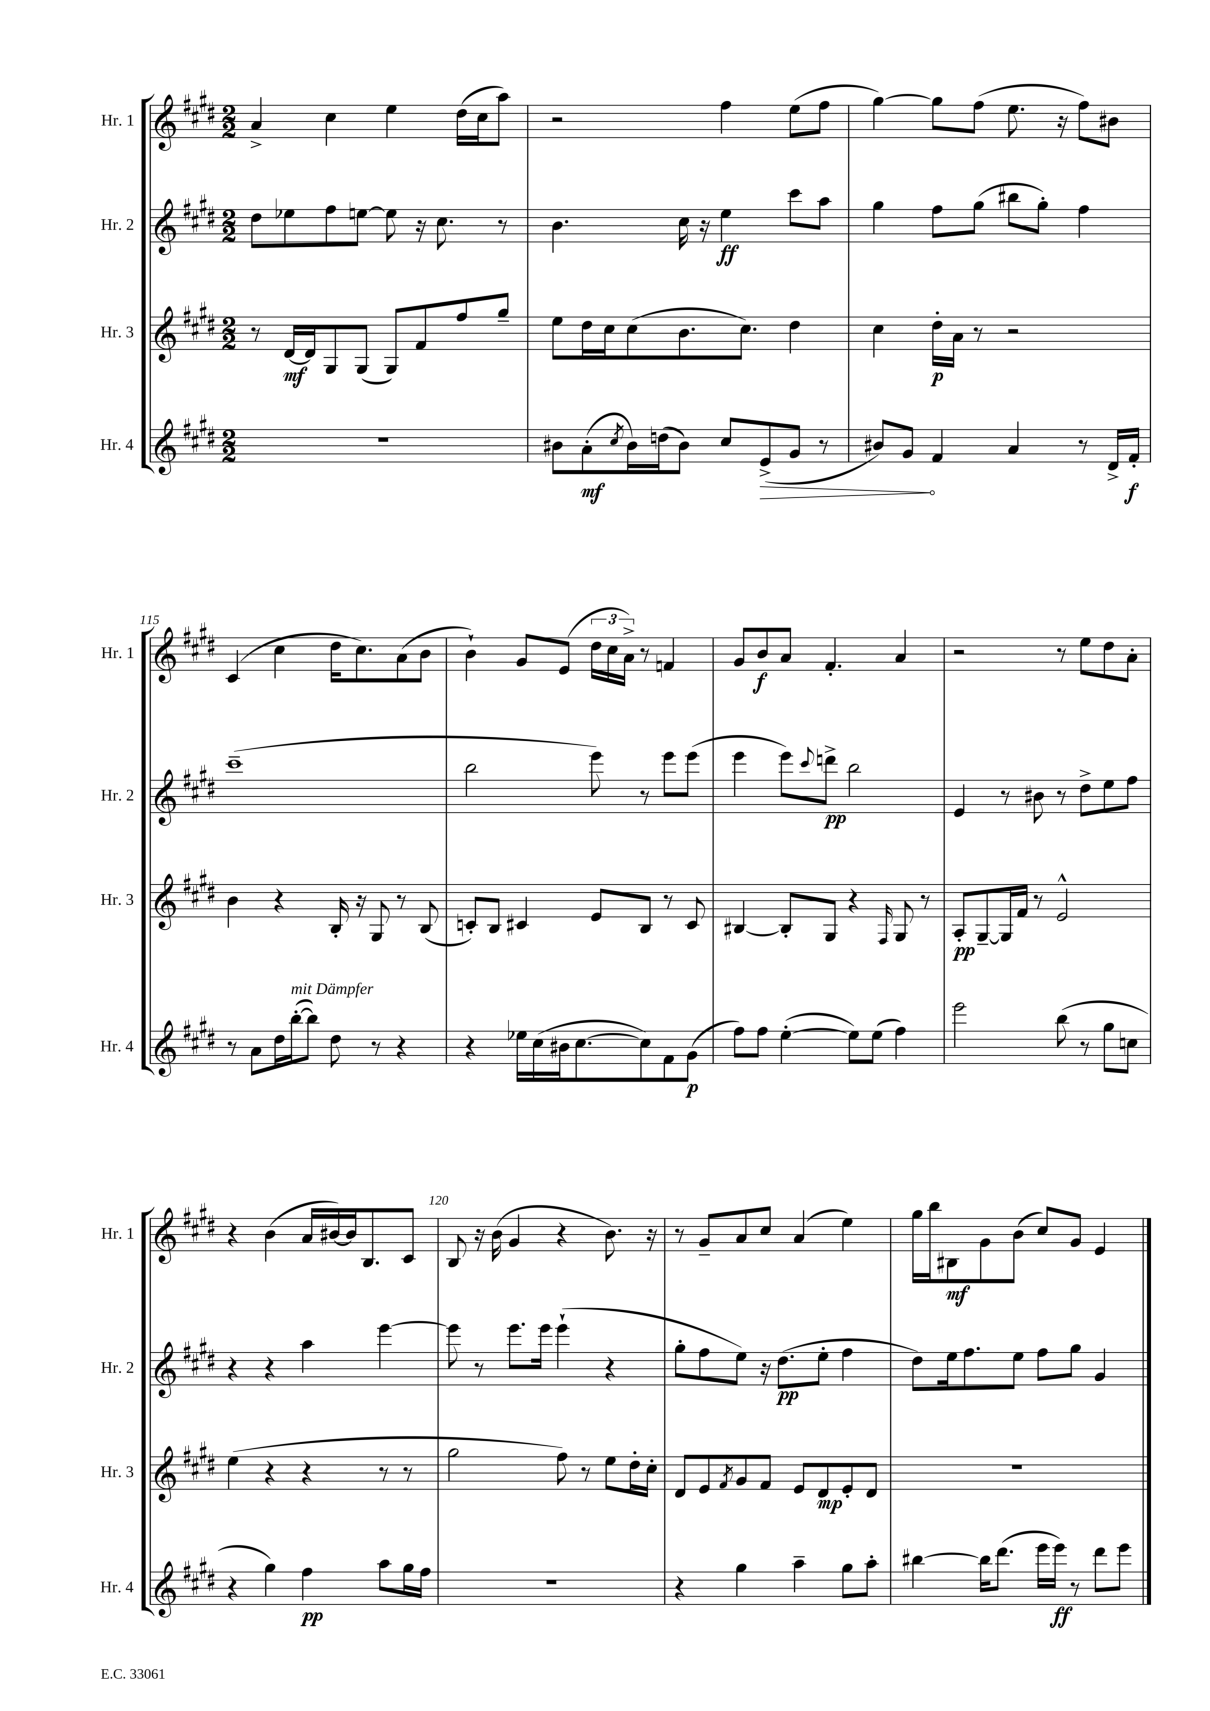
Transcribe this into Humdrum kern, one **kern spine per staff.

**kern	**kern	**kern	**kern
*staff4	*staff3	*staff2	*staff1
*clefG2	*clefG2	*clefG2	*clefG2
*k[f#c#g#d#]	*k[f#c#g#d#]	*k[f#c#g#d#]	*k[f#c#g#d#]
*M2/2	*M2/2	*M2/2	*M2/2
1r	8r	8dd#\L	4a^/
.	[16d#/LL	8ee-\	.
.	16d#/]J	.	.
.	8G#/	8ff#\	4cc#\
.	(8G#/J	[8ee\J	.
.	8G#/L)	8ee\]	4ee\
.	8f#/	16r	.
.	.	8.cc#\	.
.	8ff#/	.	(16dd#\LL
.	.	.	16cc#\J
.	8gg#~/J	8r	8aa\J)
=	=	=	=
8b#\L	8ee\L	4.b\	2r
(8a'\	16dd#\L	.	.
.	16cc#\J	.	.
8qcc#/	.	.	.
16b#\L)	(8cc#\	.	.
(16dd\J	.	.	.
8b#\J)	8.b\	16cc#\	.
.	.	16r	.
8cc#/L	.	4ee\	4ff#\
.	8.cc#\J)	.	.
(8e^/	.	.	.
8g#/J	4dd#\	8ccc#\L	(8ee\L
8r	.	8aa\J	8ff#\J
=	=	=	=
8b#/L)	4cc#\	4gg#\	[4gg#\)
8g#/J	.	.	.
4f#/	16dd#'\LL	8ff#\L	8gg#\]L
.	16a\JJ	.	.
.	8r	(8gg#\J	(8ff#\J
4a/	2r	8bb#\L	8.ee\
.	.	8gg#'\J)	.
.	.	.	16r
8r	.	4ff#\	8ff#\L)
16d#^/LL	.	.	8b#\J
16f#'/JJ	.	.	.
=	=	=	=
8r	4b\	(1ccc#~	(4c#/
8a\L	.	.	.
16dd#\L	4r	.	4cc#\
([16bb'\J	.	.	.
8bb\]J)	.	.	.
8dd#\	16B'/	.	16dd#\LK
.	16r	.	8.cc#\)
8r	8G#/	.	.
4r	8r	.	(8a\
.	(8B/	.	8b\J
=	=	=	=
4r	8c'/L)	2bb\	4b`\)
.	8B/J	.	.
16ee-\LL	4c#/	.	8g#/L
(16cc#\	.	.	.
16b#\J	.	.	(8e/J
[8.cc#\	.	.	.
.	8e/L	8eee\)	24dd#\LL
.	.	.	24cc#\
.	.	.	24a^\JJ)
8cc#\])	8B/J	8r	8r
8f#\	8r	8eee\L	4f/
(8g#\J	8c#/	(8eee\J	.
=	=	=	=
8ff#\L)	[4B#/	4eee\	8g#/L
8ff#\J	.	.	8b/
([4ee'\	8B#'/]L	8eee\L)	8a/J
.	.	8qqccc#/	.
.	8G#/J	8ddd^\J	4.f#'/
8ee\]L)	4r	2bb\	.
(8ee\J	.	.	.
.	16qqF#/	.	.
4ff#\)	8G#/	.	4a/
.	8r	.	.
=	=	=	=
2eee\	8A'/L	4e/	2r
.	[8G#~/	.	.
.	16G#/]L	8r	.
.	16f#/JJ	.	.
.	8r	8b#\	.
(8bb\	2e^^/	8r	8r
8r	.	8dd#^\L	8ee\L
8gg#\L	.	8ee\	8dd#\
8cc\J	.	8ff#\J	8a'\J
=	=	=	=
4r	(4ee\	4r	4r
4gg#\)	4r	4r	(4b\
4ff#\	4r	4aa\	16a/LL
.	.	.	[16b#/)
.	.	.	16b#/]J
.	.	.	8.B/
8aa\L	8r	[4eee\	.
16gg#\L	8r	.	8c#/J
16ff#\JJ	.	.	.
=	=	=	=
1r	2gg#\	8eee\]	8B/
.	.	8r	16r
.	.	.	(16b\
.	.	8.eee\L	4g#/
.	.	16eee\Jk	.
.	8ff#\)	(4eee`\	4r
.	8r	.	.
.	8ee\L	4r	8.b\)
.	16dd#'\L	.	.
.	16cc#'\JJ	.	16r
=	=	=	=
4r	8d#/L	8gg#'\L	8r
.	8e/	8ff#\	8g#~/L
.	8qf#/	.	.
4gg#\	8g#/	8ee\J)	8a/
.	8f#/J	16r	8cc#/J
.	.	(8.dd#\L	.
4aa~\	8e/L	.	(4a/
.	8d#/	8ee'\J	.
8gg#\L	8e'/	4ff#\	4ee\)
8aa'\J	8d#/J	.	.
=	=	=	=
[4bb#\	1r	8dd#\L)	16gg#\LL
.	.	.	16bb\J
.	.	16ee\k	8B#\
.	.	8.ff#\	.
16bb#\]LK	.	.	8g#\
(8.ddd#\J	.	.	.
.	.	8ee\J	(8b\J
16eee\LL	.	8ff#\L	8cc#/L)
16eee\JJ)	.	.	.
8r	.	8gg#\J	8g#/J
8ddd#\L	.	4g#/	4e/
8eee\J	.	.	.
==	==	==	==
*-	*-	*-	*-
